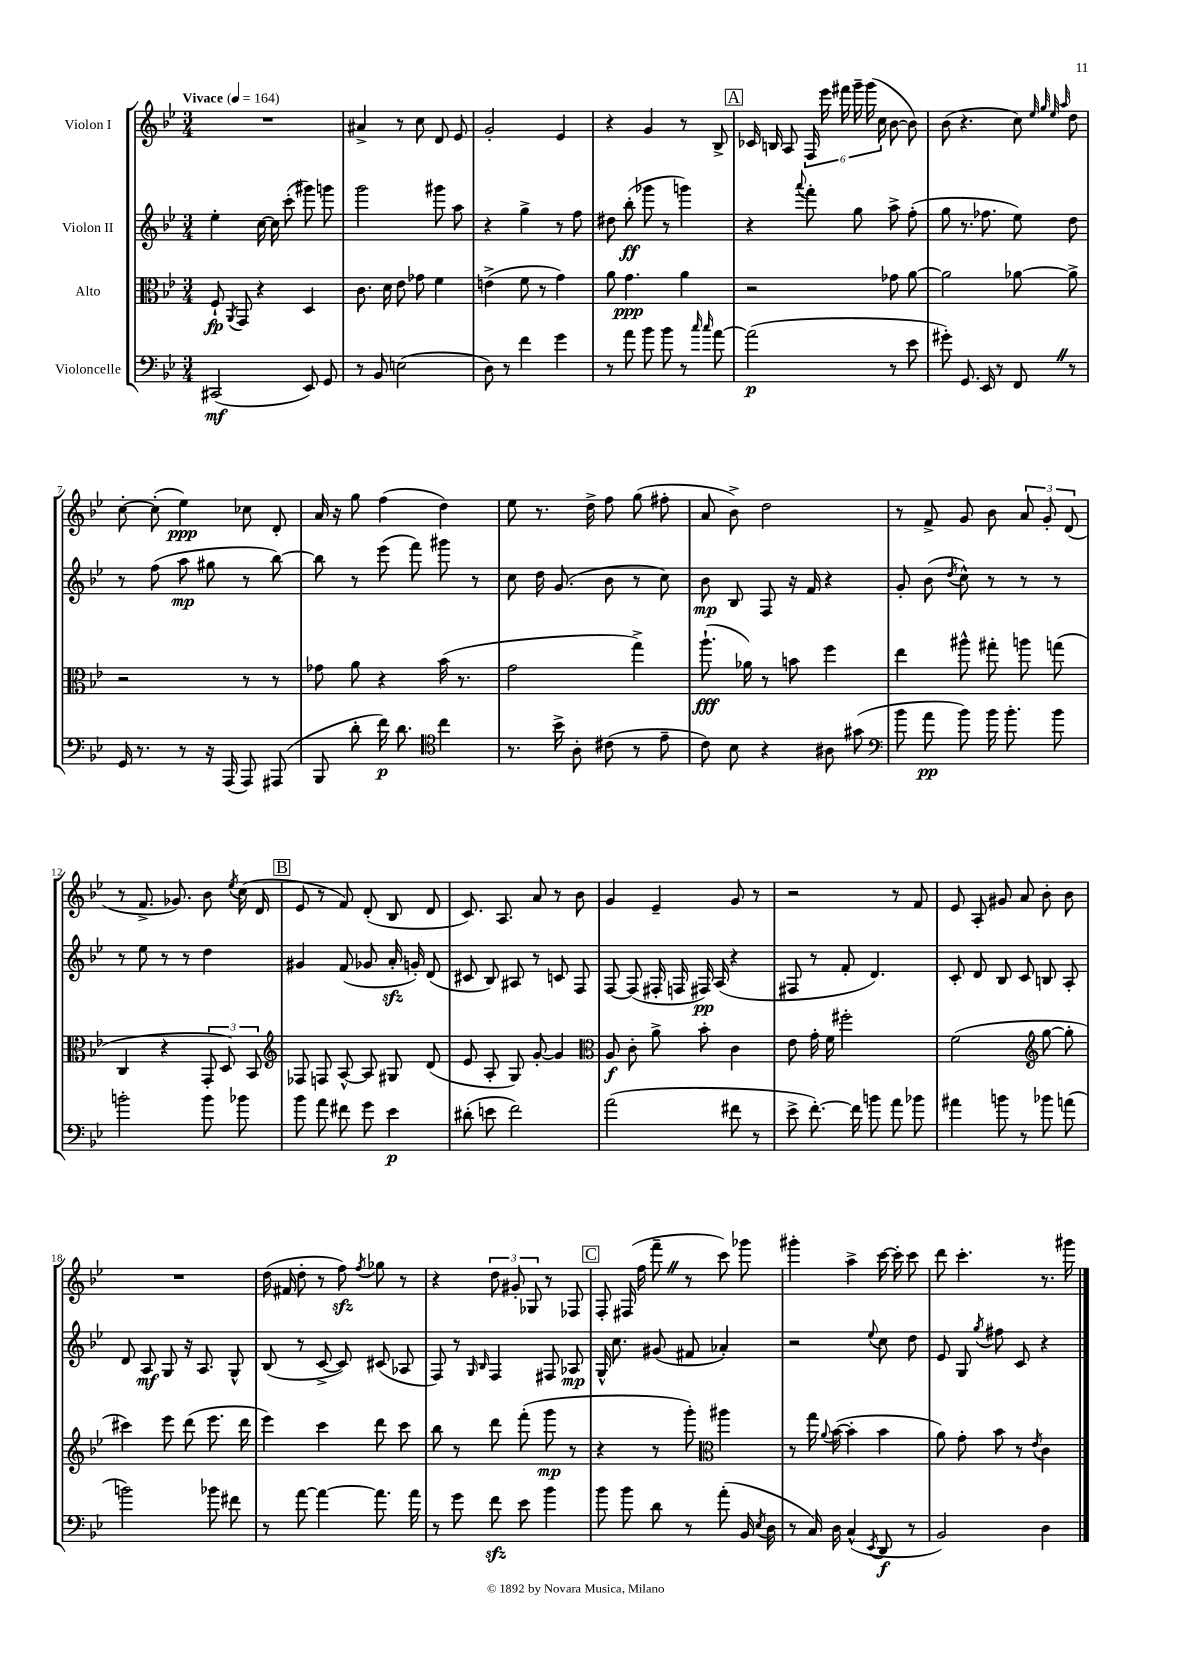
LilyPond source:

<<
\new StaffGroup <<
\new Staff = "s0" \with { instrumentName = "Violon I" } {
    \clef treble \key bes \major \numericTimeSignature \time 3/4 \tempo "Vivace" 4 = 164
    \autoBeamOff R2. |
    ais'4-> r8 c''8 d'8 ees'8 |
    g'2-. ees'4 |
    r4 g'4 r8 bes8-> |
    \mark \markup { \box "A" } ces'16 b16 a8 \tuplet 6/4 { f16 ees'''16 fis'''16 g'''16-- g'''16( c''16 } bes'8~ bes'8) |
    bes'8( r4. c''8) \grace { ees''32 g''32 ees''32 a''32 } d''8 |
    c''8~-. c''8-.( ees''4\ppp) ces''8 d'8-. |
    a'16 r16 g''8 f''4( d''4) |
    ees''8 r8. d''16-> f''8 g''8( fis''8-. |
    a'8 bes'8->) d''2 |
    r8 f'8-> g'8 bes'8 \tuplet 3/2 { a'8 g'8-. d'8( } |
    r8 f'8.-> ges'8.) bes'8 \acciaccatura { ees''8 } c''16( d'16 |
    \mark \markup { \box "B" } ees'8 r8 f'8) d'8-.( bes8 d'8 |
    c'8.) a8. a'8 r8 bes'8 |
    g'4 ees'4-- g'8 r8 |
    r2 r8 f'8 |
    ees'8 a8-. gis'8 a'8 bes'8-. bes'8 |
    R2. |
    d''16( fis'16 d''8-. r8 f''8\sfz) \acciaccatura { f''8 } ges''8 r8 |
    r4 \tuplet 3/2 { d''8 gis'8-. ges8 } r8 fes8 |
    \mark \markup { \box "C" } f8-. fis16( f''16 f'''8-- \once \override BreathingSign.text = \markup { \musicglyph "scripts.caesura.straight" } \breathe r8 c'''8) ges'''8 |
    gis'''4-. a''4-> c'''16~ c'''16-. c'''8 |
    d'''8 c'''4.-. r8. gis'''16 \bar "|." |
}
\new Staff = "s1" \with { instrumentName = "Violon II" } {
    \clef treble \key bes \major \numericTimeSignature \time 3/4
    \autoBeamOff ees''4-. c''16~ c''16 c'''8-.( gis'''8) g'''8 |
    g'''2 gis'''8 a''8 |
    r4 g''4-> r8 f''8 |
    dis''8 bes''8-.\ff( ges'''8 r8 g'''4) |
    \mark \markup { \box "A" } r4 \appoggiatura { a'''8 } f'''8-. g''8 a''8-> f''8-.( |
    g''8 r8. fes''8. ees''8) d''8 |
    r8 f''8( a''8\mp gis''8 r8 bes''8~) |
    bes''8 r8 ees'''8( f'''8) gis'''8 r8 |
    c''8 d''16 g'8.( bes'8 r8 c''8) |
    bes'8\mp bes8 f8 r16 f'16 r4 |
    g'8-. bes'8( \acciaccatura { d''8 } c''8-^) r8 r8 r8 |
    r8 ees''8 r8 r8 d''4 |
    \mark \markup { \box "B" } gis'4 f'8( ges'8 a'16-.\sfz g'16-.) d'8( |
    cis'8 bes8) ais8 r8 c'8 f8 |
    f8~ f8( fis16-. f16 fis16\pp) a16( r4 |
    fis8 r8 f'8-. d'4.) |
    c'8-. d'8 bes8 c'8 b8 a8-. |
    d'8 a8\mf g8 r16 a8. g8-^ |
    bes8( r8 c'8~-> c'8) cis'8( aes8 |
    f8) r8 \grace { g16 bes16 } f4 fis8 aes8\mp |
    \mark \markup { \box "C" } g16-^ c''8. gis'8( fis'8 aes'4-.) |
    r2 \appoggiatura { ees''8 } c''8 d''8 |
    ees'8 g8 \acciaccatura { g''8 } fis''8 c'8 r4 \bar "|." |
}
\new Staff = "s2" \with { instrumentName = "Alto" } {
    \clef alto \key bes \major \numericTimeSignature \time 3/4
    \autoBeamOff f8-!\fp \acciaccatura { a,8 } g,8 r4 d4 |
    c'8. d'16 ees'8 ges'8 f'4 |
    e'4->( f'8 r8 g'4) |
    a'8 g'4.\ppp a'4 |
    \mark \markup { \box "A" } r2 ges'8 a'8~ |
    a'2 aes'8~ aes'8-> |
    r2 r8 r8 |
    ges'8 a'8 r4 bes'16( r8. |
    g'2 g''4->) |
    a''8.-!\fff( aes'16) r8 b'8 f''4 |
    ees''4 ais''8-^ gis''8-. a''8 g''8( |
    c4 r4 \tuplet 3/2 { g,8-. d8) bes,8 } |
    \mark \markup { \box "B" } \clef treble fes8 f8 a8~-^ a8 gis8 d'8( |
    ees'8 a8-. g8) g'8~-. g'4 |
    \clef alto a8\f c'8-. a'8-> bes'8-. c'4 |
    ees'8 g'16-. f'16 fis''2-. |
    f'2( \clef treble g''8~ g''8-. |
    cis'''4) ees'''8 d'''8( ees'''8. d'''16 |
    ees'''4) c'''4 d'''8 c'''8 |
    bes''8 r8 d'''8 f'''8-.( g'''8\mp r8 |
    \mark \markup { \box "C" } r4 r8 g'''8-.) \clef alto ais''4 |
    r8 g''16 \appoggiatura { a'8 } bes'16~( bes'4-. bes'4 |
    a'8) g'8-. bes'8 r8 \acciaccatura { ees'8 } c'4 \bar "|." |
}
\new Staff = "s3" \with { instrumentName = "Violoncelle" } {
    \clef bass \key bes \major \numericTimeSignature \time 3/4
    \autoBeamOff cis,2\mf( ees,8) g,8 |
    r8 bes,8 e2( |
    d8) r8 f'4 g'4 |
    r8 a'8 bes'8 bes'8 r8 \grace { c''16 c''16 } a'8~ |
    \mark \markup { \box "A" } a'2\p( r8 ees'8 |
    gis'8-.) g,8. ees,16 r8 f,8 \once \override BreathingSign.text = \markup { \musicglyph "scripts.caesura.straight" } \breathe r8 |
    g,16 r8. r8 r16 a,,16( a,,8) ais,,8( |
    bes,,8 d'8-. f'16\p) d'8. \clef tenor c''4 |
    r8. bes'16-> a8-. cis'8( r8 ees'8-- |
    c'8) bes8 r4 ais8 gis'8( |
    \clef bass bes'8 a'8\pp bes'8) bes'16 bes'8.-. bes'8 |
    b'2-. b'8 bes'8 |
    \mark \markup { \box "B" } bes'8 a'8 fis'8 g'8 ees'4\p |
    dis'8-.( e'8 f'2) |
    a'2( fis'8 r8 |
    ees'8-> f'8.~-.) f'16 b'8 a'8 bes'8 |
    ais'4 b'8 r8 bes'8 a'8( |
    b'2) bes'8 fis'8 |
    r8 a'8~ a'4~ a'8. a'16 |
    r8 g'8 f'8\sfz ees'8 bes'4 |
    \mark \markup { \box "C" } bes'8 bes'8 d'8 r8 a'8-.( bes,16 \acciaccatura { ees8 } d16 |
    r8 c16) d16 c4-^( \acciaccatura { ees,8 } d,8\f r8 |
    bes,2) d4 \bar "|." |
}
>>
>>
